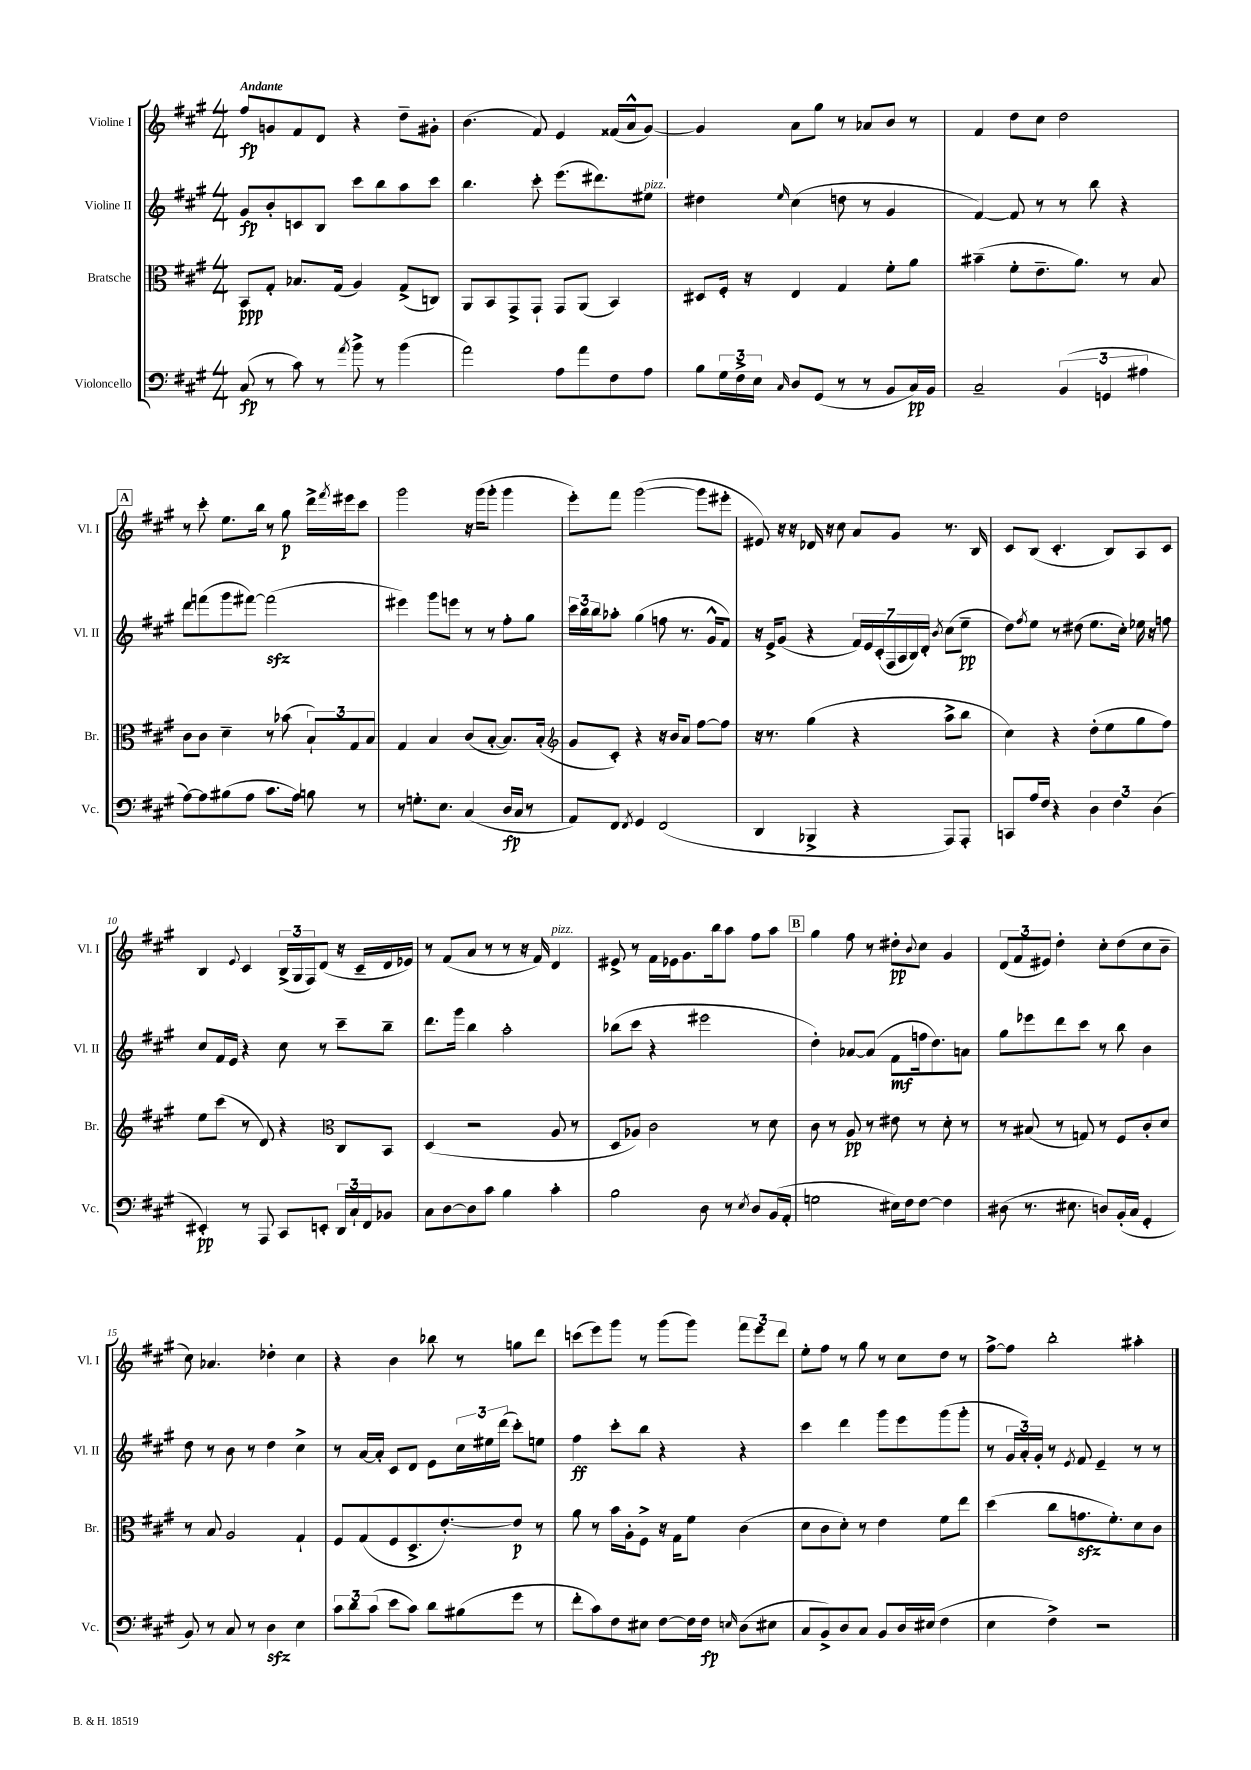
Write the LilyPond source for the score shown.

<<
\new StaffGroup <<
\new Staff = "s0" \with { instrumentName = "Violine I" shortInstrumentName = "Vl. I" } {
    \clef treble \key a \major \numericTimeSignature \time 4/4 \tempo "Andante"
    fis''8\fp g'8 fis'8 d'8 r4 d''8-- gis'8-. |
    b'4.( fis'8) e'4 fisis'16( a'16-^ gis'8~) |
    gis'4 a'8 gis''8 r8 aes'8 b'8 r8 |
    fis'4 d''8 cis''8 d''2 |
    \mark \markup { \box "A" } r8 cis'''8-. e''8. b''16 r8 gis''8\p d'''16-> \acciaccatura { fis'''8 } eis'''16 cis'''8 |
    gis'''2 r16 gis'''16( gis'''8-. gis'''4 |
    e'''8-.) fis'''8 gis'''2~( gis'''8 eis'''8-. |
    eis'8) r16 r16 des'16 r16 cis''8 a'8 gis'8 r8. b16 |
    cis'8 b8( cis'4.-. b8) a8 cis'8 |
    b4 \appoggiatura { e'8 } cis'4 \tuplet 3/2 { b16->( gis16 fis16) } d'8( r16 cis'16-- d'16 ees'16) |
    r8 fis'8( a'8 r8 r8 r16 fis'16) d'4^\markup { \italic "pizz." } |
    eis'8-> r8 fis'16 ees'16 gis'8. b''16 a''8 fis''8 a''8 |
    \mark \markup { \box "B" } gis''4 fis''8 r8 dis''8-.\pp \appoggiatura { b'8 } cis''8 gis'4 |
    \tuplet 3/2 { d'8( fis'8 eis'8) } d''4-. cis''8-. d''8( cis''8 b'8-- |
    cis''8) aes'4. des''4-. cis''4 |
    r4 b'4 bes''8 r8 g''8 d'''8 |
    c'''8( e'''8) gis'''8 r8 gis'''8( gis'''8) \tuplet 3/2 { fis'''8 e'''8 d'''8 } |
    e''8-. fis''8 r8 gis''8 r8 cis''8 d''8 r8 |
    fis''8~-> fis''8 b''2-. ais''4-. \bar "|." |
}
\new Staff = "s1" \with { instrumentName = "Violine II" shortInstrumentName = "Vl. II" } {
    \clef treble \key a \major \numericTimeSignature \time 4/4
    gis'8\fp b'8-. c'8 b8 cis'''8 b''8 a''8 cis'''8 |
    b''4. cis'''8-. e'''8.( dis'''8.) eis''8^\markup { \italic "pizz." } |
    dis''4 \grace { e''16 } cis''4( d''8 r8 gis'4 |
    fis'4~) fis'8 r8 r8 b''8 r4 |
    \mark \markup { \box "A" } d'''8 f'''8( gis'''8 fis'''8~) fis'''2\sfz( |
    eis'''4) gis'''8 e'''8 r8 r8 fis''8-. gis''8 |
    \tuplet 3/2 { cis'''16 b''16 b''16 } aes''8-. gis''4( f''8 r8. gis'16-^ fis'8) |
    r16 e'16-> gis'8( r4 \tuplet 7/4 { fis'16) e'16 cis'16-.( fis16 a16 b16) d'16-. } \acciaccatura { b'8 } cis''8( e''8--\pp |
    d''8) \acciaccatura { fis''8 } e''8 r8 dis''8( e''8. cis''16-.) ees''16 r16 f''8 |
    cis''8 fis'16 e'16 r4 cis''8 r8 cis'''8-- b''8-- |
    d'''8. gis'''16 b''4 a''2-. |
    bes''8( cis'''8 r4 eis'''2 |
    \mark \markup { \box "B" } d''4-.) aes'8~ aes'8( fis'8\mf f''16 d''8.) a'8 |
    gis''8 ees'''8 d'''8 cis'''8 r8 b''8 b'4 |
    d''8 r8 b'8 r8 d''4 cis''4-> |
    r8 a'16~ a'16-. cis'8 d'8 e'8 \tuplet 3/2 { cis''16 eis''16 d'''16( } cis'''8-.) e''8 |
    fis''4\ff cis'''8-. b''8 r4 r4 |
    cis'''4 d'''4 gis'''8 e'''8 gis'''8( gis'''8-. |
    r8 \tuplet 3/2 { gis'16 a'16-.) gis'16-. } r8 \acciaccatura { e'8 } fis'8 e'4-- r8 r8 \bar "|." |
}
\new Staff = "s2" \with { instrumentName = "Bratsche" shortInstrumentName = "Br." } {
    \clef alto \key a \major \numericTimeSignature \time 4/4
    b,8\ppp gis8-. bes8. gis16( a4) gis8->( c8) |
    a,8 b,8 gis,8-> gis,8-! gis,8 a,8( b,4) |
    dis8 fis16-. r16 e4 gis4 fis'8-. a'8 |
    bis'4--( fis'8-. e'8.-- a'8.) r8 b8 |
    \mark \markup { \box "A" } cis'8 cis'8 d'4-- r8 bes'8( \tuplet 3/2 { b8-!) gis8 b8 } |
    gis4 b4 cis'8( b8~-. b8.) b16-.( |
    \clef treble gis'8 cis'8-.) r4 r16 b'16 a'8 fis''8~ fis''8 |
    r16 r8. gis''4( r4 a''8-> b''8 |
    cis''4) r4 d''8-.( e''8 gis''8 fis''8) |
    e''8 cis'''8( r8 d'8) r4 \clef alto cis8 b,8 |
    d4( r2 a8 r8 |
    d8 aes8) cis'2 r8 d'8 |
    \mark \markup { \box "B" } cis'8 r8 a8\pp r8 eis'8 r8 d'8-. r8 |
    r8 bis8( r8 g8) r8 fis8 cis'8-. d'8 |
    r8 b8 a2 gis4-! |
    fis8 gis8( fis8 d8.-> e'8.~-.) e'8\p r8 |
    a'8 r8 b'16 a16-. fis8-> r16 gis16 fis'8 cis'4( |
    d'8 cis'8 d'8-.) r8 e'4 fis'8 e''8 |
    d''4( cis''8 g'8.\sfz fis'8.-.) d'8 cis'8 \bar "|." |
}
\new Staff = "s3" \with { instrumentName = "Violoncello" shortInstrumentName = "Vc." } {
    \clef bass \key a \major \numericTimeSignature \time 4/4
    cis8\fp( r8 cis'8) r8 \acciaccatura { a'8 } b'8-> r8 b'4( |
    a'2) a8 a'8 fis8 a8 |
    b8 \tuplet 3/2 { gis16 fis16-> e16 } \grace { cis16 } d8 gis,8( r8 r8 b,8 cis16\pp) b,16 |
    cis2-- \tuplet 3/2 { b,4( g,4 ais4 } |
    \mark \markup { \box "A" } a8~) a8 bis8( a8 cis'8. a16) b8 r8 |
    r8 g8.-. e8. cis4( d16\fp cis16 r8 |
    a,8) fis,8 \acciaccatura { fis,8 } gis,4 fis,2( |
    d,4 bes,,4-> r4 a,,8) a,,8-. |
    c,8 a16 fis16 r4 \tuplet 3/2 { d4 fis4 d4( } |
    eis,4-.\pp) r8 a,,8 cis,8 e,8-. \tuplet 3/2 { d,16 cis16-! fis,16 } bes,8 |
    cis8 d8~ d8 cis'8 b4 cis'4-. |
    b2 d8 r8 \acciaccatura { e8 } d8 b,16( a,16-. |
    \mark \markup { \box "B" } g2 eis16) fis16 fis8~ fis4 |
    dis8( r8. eis8. d8) b,16-.( cis16 gis,4-. |
    b,8) r8 cis8 r8 d4\sfz e4 |
    \tuplet 3/2 { cis'8 d'8 cis'8( } e'8 cis'8) d'8 bis8( gis'8 r8 |
    fis'8-. cis'8) fis8 eis8 fis8~ fis16 fis16\fp \grace { e16 } d8( eis8 |
    cis8 b,8->) d8 cis8 b,8 d16 eis16( fis4 |
    e4 fis4->) r2 \bar "|." |
}
>>
>>
